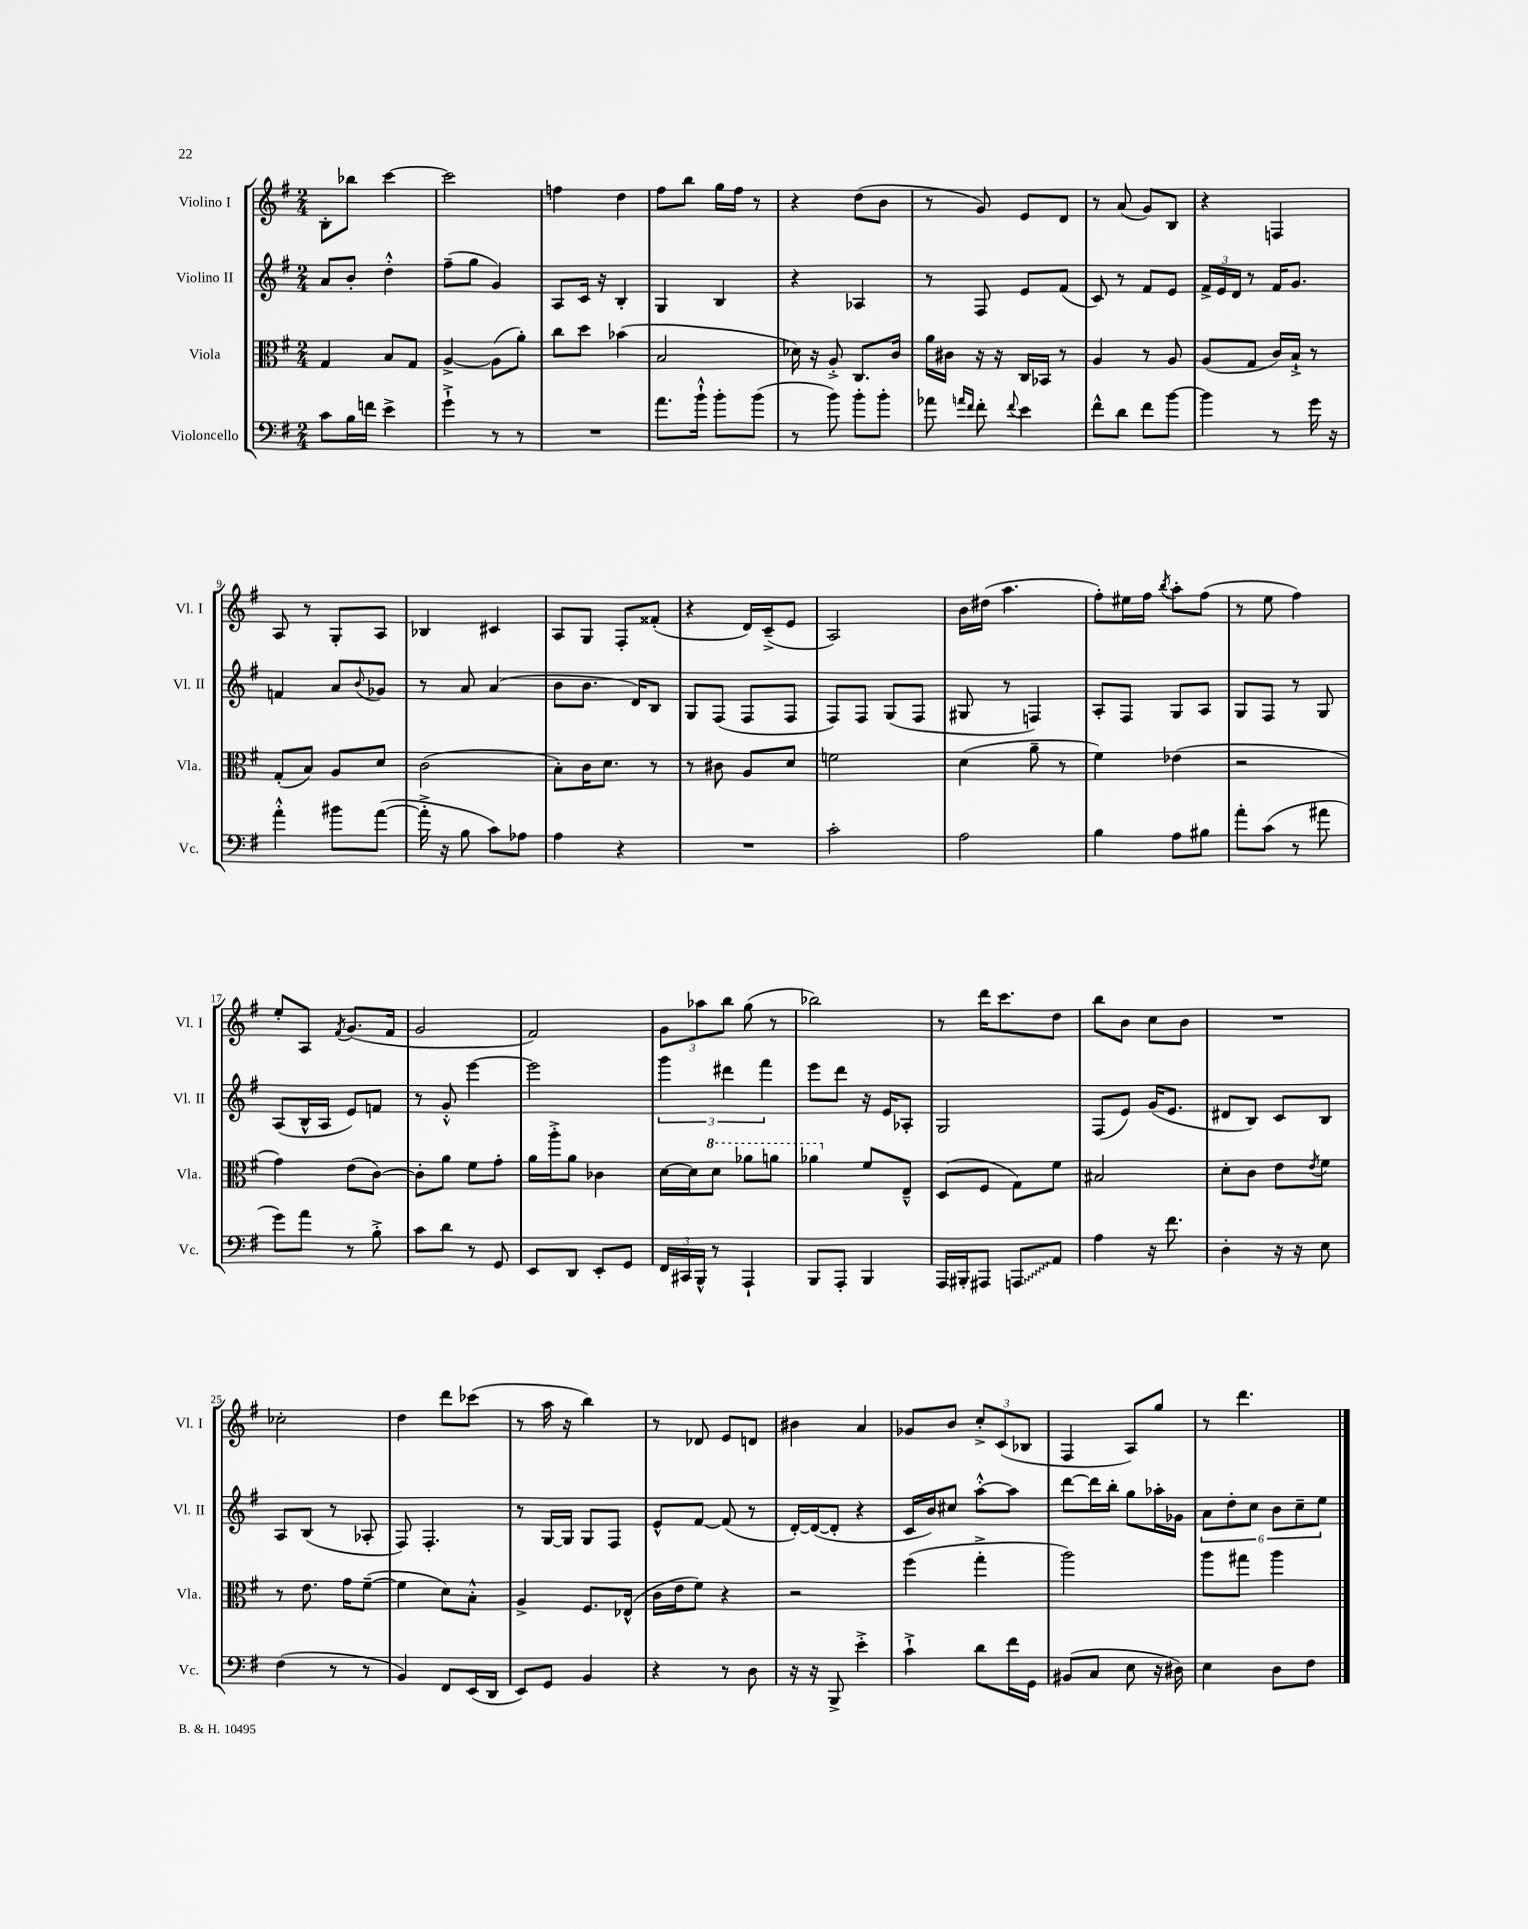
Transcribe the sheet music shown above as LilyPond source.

<<
\new StaffGroup <<
\new Staff = "s0" \with { instrumentName = "Violino I" shortInstrumentName = "Vl. I" } {
    \clef treble \key g \major \numericTimeSignature \time 2/4
    b8-. bes''8 c'''4~ |
    c'''2 |
    f''4 d''4 |
    fis''8 b''8 g''16 fis''16 r8 |
    r4 d''8( b'8 |
    r8 g'8) e'8 d'8 |
    r8 a'8( g'8) b8 |
    r4 f4 |
    a8 r8 g8-. a8 |
    bes4 cis'4 |
    a8 g8 fis8-. fisis'8-.( |
    r4 d'16) c'16--->( e'8 |
    a2) |
    b'16 dis''16( a''4. |
    fis''8-.) eis''16 fis''16 \acciaccatura { b''8 } a''8-. fis''8( |
    r8 e''8 fis''4) |
    e''8-. a8 \acciaccatura { fis'8 } g'8.( fis'16 |
    g'2 |
    fis'2) |
    \tuplet 3/2 { g'8 aes''8 b''8 } g''8( r8 |
    bes''2) |
    r8 d'''16 c'''8. d''8 |
    b''8 b'8 c''8 b'8 |
    R2 |
    ces''2-. |
    d''4 d'''8 ces'''8( |
    r8 a''16 r16 b''4) |
    r8 des'8 e'8 d'8 |
    bis'4 a'4 |
    ges'8 b'8 \tuplet 3/2 { c''8-.-> c'8( bes8 } |
    fis4 a8) g''8 |
    r8 d'''4. \bar "|." |
}
\new Staff = "s1" \with { instrumentName = "Violino II" shortInstrumentName = "Vl. II" } {
    \clef treble \key g \major \numericTimeSignature \time 2/4
    a'8 b'8-. d''4-.-^ |
    fis''8--( g''8 g'4) |
    a8 c'16 r16 b4-. |
    g4 b4 |
    r4 aes4 |
    r8 fis8 e'8 fis'8( |
    c'8) r8 fis'8 e'8 |
    \tuplet 3/2 { fis'16-> e'16 d'16 } r8 fis'16 g'8. |
    f'4 a'8 \appoggiatura { b'8 } ges'8 |
    r8 a'8 a'4( |
    b'8 b'8. d'16) b8 |
    g8 fis8( fis8 fis8 |
    fis8) fis8 g8( fis8 |
    gis8 r8 f4) |
    a8-. fis8 g8 a8 |
    g8 fis8 r8 g8 |
    a8( b16-^ a16 e'8) f'8 |
    r8 g'8-.-^ e'''4~ |
    e'''2 |
    \tuplet 3/2 { g'''4 dis'''4 fis'''4 } |
    e'''8 d'''8 r16 e'16 aes8-. |
    g2 |
    fis8( e'8) g'16( e'8. |
    dis'8 b8) c'8 b8 |
    a8 b8( r8 aes8-. |
    fis8) fis4.-. |
    r8 g16~ g16 g8 fis8 |
    e'8-^ fis'8~ fis'8( r8 |
    d'16~-.) d'16~( d'8-. r4 |
    c'16 b'16) cis''8 a''8~-.-^ a''8 |
    d'''8~ d'''16 b''16-. g''8 aes''16-. ges'16 |
    \tuplet 6/4 { a'8 d''8-. c''8 b'8 c''8-- e''8 } \bar "|." |
}
\new Staff = "s2" \with { instrumentName = "Viola" shortInstrumentName = "Vla." } {
    \clef alto \key g \major \numericTimeSignature \time 2/4
    g4 b8 g8 |
    a4~-> a8( a'8-.) |
    c''8 d''8 bes'4( |
    b2 |
    des'16) r16 a8-.-> c8. c'16 |
    a'16 cis'16 r16 r16 c16 bes,16 r8 |
    a4 r8 a8 |
    a8( g8 c'16) b16-!-> r8 |
    g8-.( b8) a8 d'8 |
    c'2( |
    b8-.) c'16 d'8. r8 |
    r8 cis'8 a8 d'8 |
    f'2 |
    d'4( a'8-- r8 |
    fis'4) ees'4( |
    r2 |
    g'4) e'8( c'8~) |
    c'8-. a'8 fis'8 g'8-. |
    a'16 a''16-.-> a'8 ces'4 |
    d'16~ d'16 \ottava #1 d''8 aes''8 a''8 |
    aes''4 \ottava #0 fis'8 e8---^ |
    d8( fis8 g8) fis'8 |
    bis2 |
    d'8-. c'8 e'8 \acciaccatura { e'8 } fis'8 |
    r8 e'8. g'16 fis'8~--( |
    fis'4 d'8) b8-.-^ |
    a4-> fis8. ees16-^( |
    c'16 e'16 fis'8) r4 |
    r2 |
    fis''4( g''4-.-> |
    a''2) |
    a''8 gis''8 a''4 \bar "|." |
}
\new Staff = "s3" \with { instrumentName = "Violoncello" shortInstrumentName = "Vc." } {
    \clef bass \key g \major \numericTimeSignature \time 2/4
    c'8 b16 f'16 e'4-> |
    g'4-!-> r8 r8 |
    R2 |
    a'8. b'16-!-^ b'8-. b'8( |
    r8 b'8) b'8-. b'8-. |
    aes'8 \grace { a'16 fis'16 } fis'8-. \appoggiatura { fis'8 } e'4 |
    fis'8-^ d'8 fis'8 b'8~ |
    b'4 r8 g'16 r16 |
    a'4-.-^ bis'8 a'8~( |
    a'16-.-> r16 b8 c'8) aes8 |
    a4 r4 |
    R2 |
    c'2-. |
    a2 |
    b4 a8 bis8 |
    a'8-. c'8( r8 ais'8 |
    g'8) a'8 r8 b8-.-> |
    c'8 d'8 r8 g,8 |
    e,8 d,8 e,8-. g,8 |
    \tuplet 3/2 { fis,16 cis,16 b,,16-^ } r8 a,,4-! |
    b,,8 a,,8-. b,,4 |
    a,,16 bis,,16-. ais,,8 \once \override Glissando.style = #'zigzag a,,8\glissando a,8 |
    a4 r16 fis'8. |
    d4-. r16 r16 e8 |
    fis4( r8 r8 |
    b,4) fis,8 e,16( d,16 |
    e,8) g,8 b,4 |
    r4 r8 d8 |
    r16 r16 b,,8-> e'4-.-> |
    c'4-!-> d'8 fis'16 g,16 |
    bis,8( c8 e8 r16 dis16) |
    e4 d8 fis8 \bar "|." |
}
>>
>>
